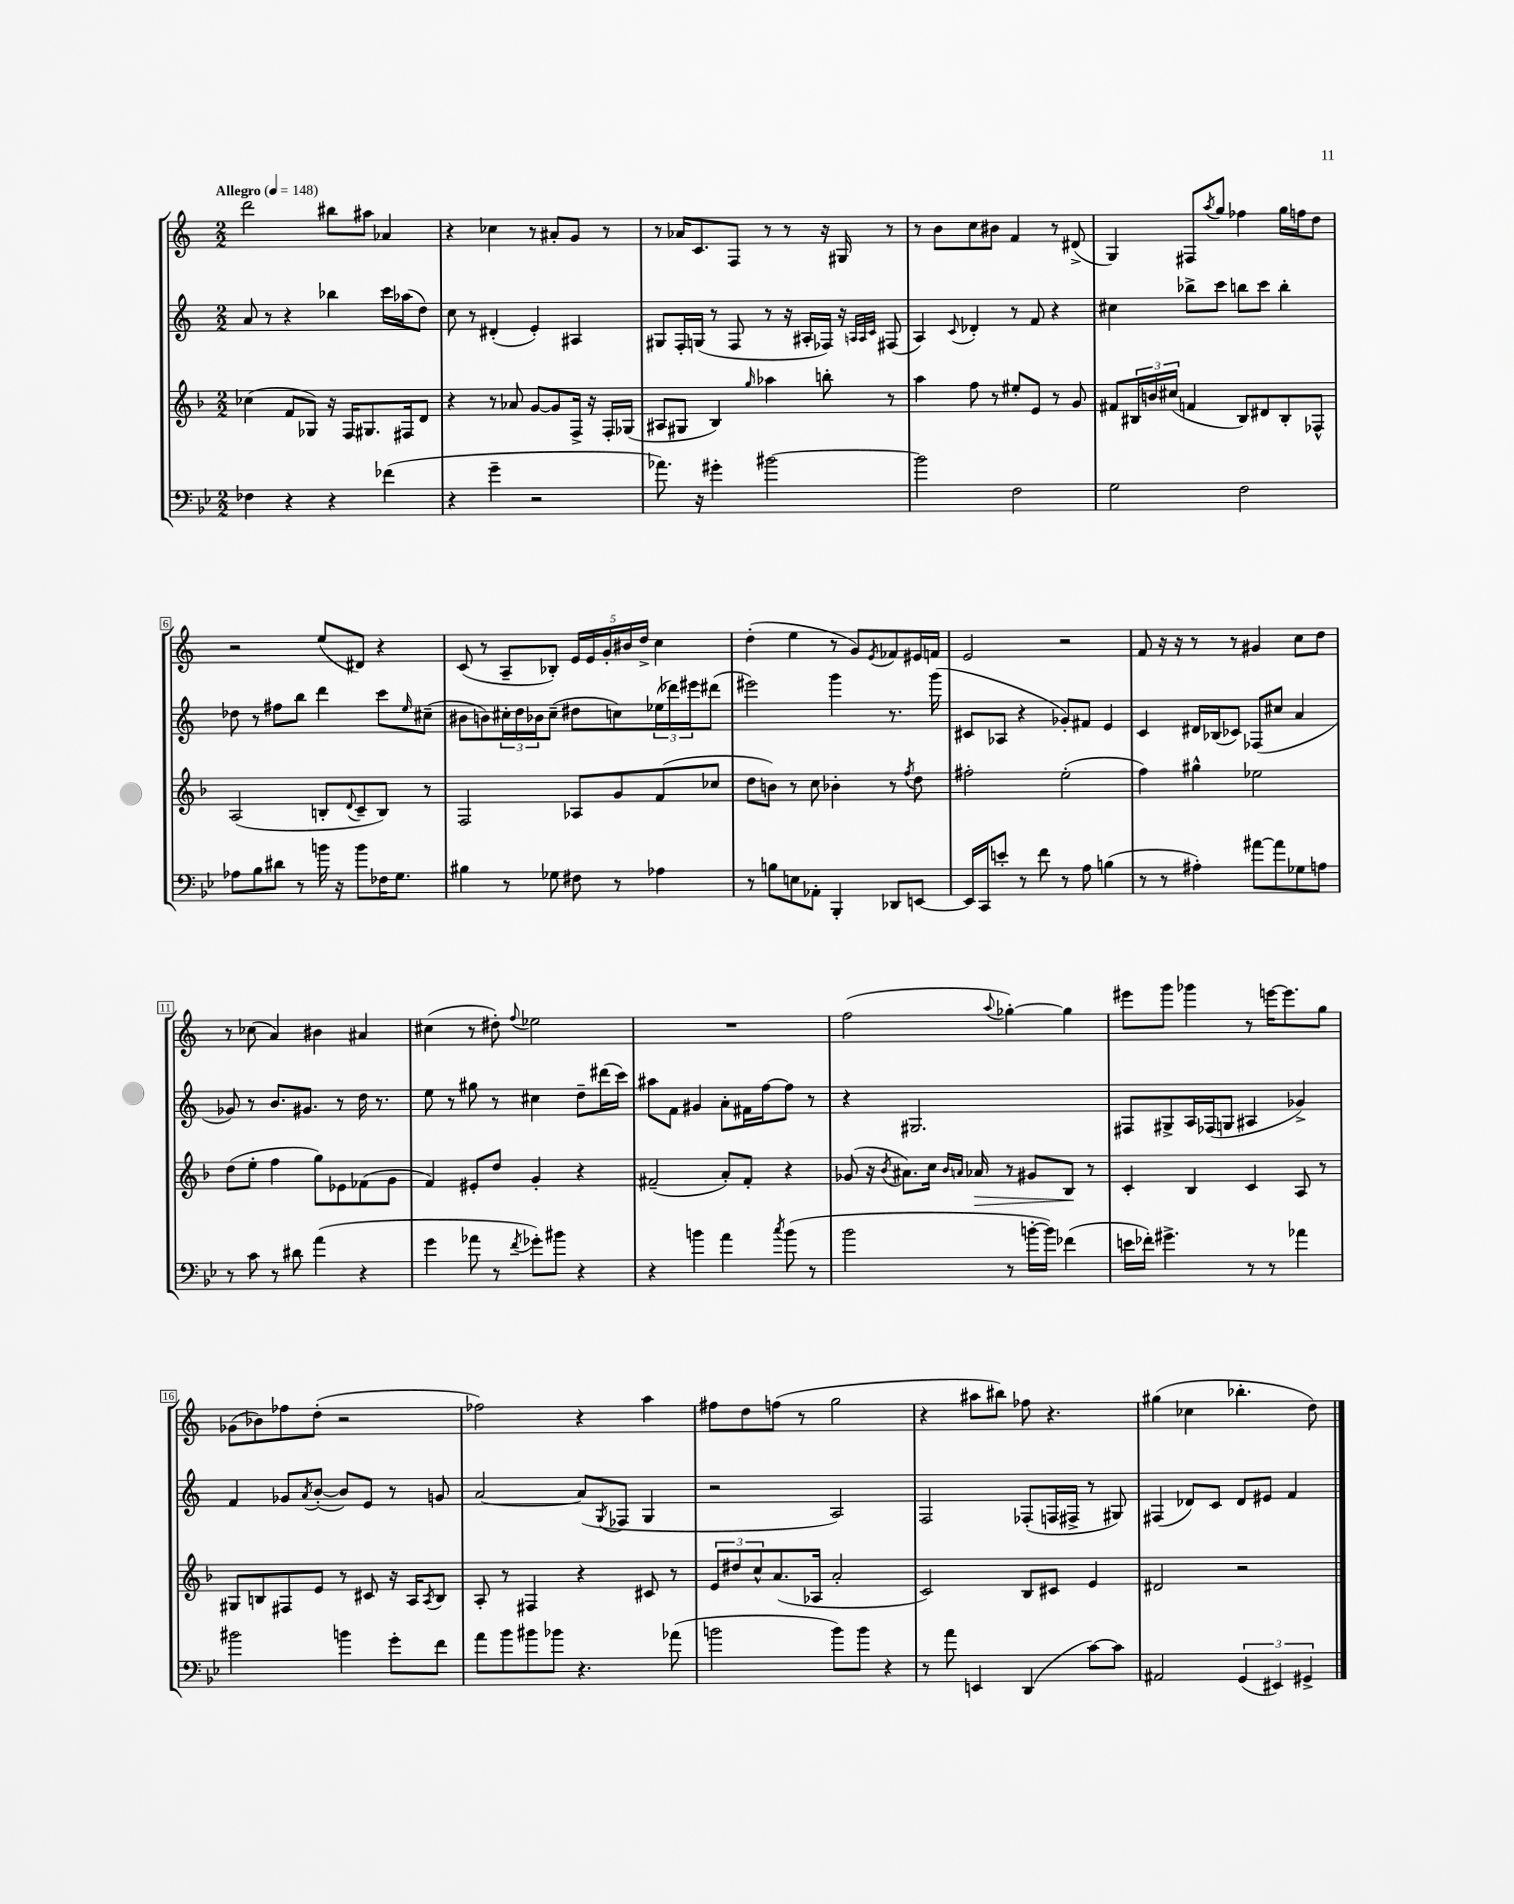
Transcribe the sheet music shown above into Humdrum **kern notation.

**kern	**kern	**kern	**kern
*staff4	*staff3	*staff2	*staff1
*clefF4	*clefG2	*clefG2	*clefG2
*k[b-e-]	*k[b-]	*k[]	*k[]
*M2/2	*M2/2	*M2/2	*M2/2
*MM148	*MM148	*MM148	*MM148
4F-	(4cc-	8a	2ddd
.	.	8r	.
4r	8f	4r	.
.	8G-)	.	.
4r	16r	4bb-	8bb#
.	16F	.	.
.	8.G#	.	8aa#
(4f-	.	16ccc	4a-
.	16F#	(16aa-	.
.	8d	8dd)	.
=	=	=	=
4r	4r	8cc	4r
.	.	8r	.
4g~	8r	(4d#'	4cc-
.	8a-	.	.
2r	[8g	4e')	8r
.	8g]	.	8a#'
.	16F^	4A#	8g
.	16r	.	.
.	16F'	.	8r
.	(16G-	.	.
=	=	=	=
8.a-)	8A#	8G#	8r
.	8G#	16F'	16a-
16r	.	(16G	8.c
4g#'	4B-)	8r	.
.	.	8F	8F
.	16qqgg	.	.
[2b#	4aa-	8r	8r
.	.	16r	8r
.	.	16A#'	.
.	8bb'	16F-)	16r
.	.	16r	16G#
.	.	32qqA	.
.	.	32qqA	.
.	.	32qqc	.
.	8r	(8F#	8r
=	=	=	=
2b#]	4aa	4A)	8r
.	.	.	8b
.	.	8qqc	.
.	8ff	4d-'	8cc
.	8r	.	8b#
2F	8ee#'	8r	4f
.	8e	8f	.
.	8r	4r	8r
.	8g	.	(8d#^
=	=	=	=
2G	8f#	4cc#	4G)
.	24B#	.	.
.	24b	.	.
.	(24cc#	.	.
.	4f	8bb-^	8F#
.	.	.	8qaa
.	.	8ccc	8gg
2F	8B#)	8bb	4ff-
.	8d#	8ccc	.
.	8B#'	4bb'	16gg
.	.	.	16ff
.	8F-^^	.	8dd
=	=	=	=
8A-	(2A	8dd-	2r
8B-	.	8r	.
8d#	.	8ff#	.
8r	.	8bb	.
16b	8B'	4ddd	(8ee
16r	.	.	.
.	8qqd	.	.
8b	8c~	.	8d#)
16F-	8B)	8ccc	4r
8.G	.	.	.
.	.	16qqee	.
.	8r	(8cc#~	.
=	=	=	=
4B#	2F	8b#	(8c
.	.	8b)	8r
8r	.	24cc#'	8A~
.	.	24dd	.
.	.	24b-	.
8G-	.	(8cc#~	8B-')
8F#	8A-	8dd#	20e
.	.	.	20e
.	.	.	20g'
8r	8g	8cc)	.
.	.	.	20b#
.	.	.	20dd^
4A-	(8f	(24ee-	4cc
.	.	24ddd-)	.
.	.	24eee#	.
.	8cc-	(8ddd#	.
=	=	=	=
8r	8dd	2eee#)	(4dd'
8B	8b)	.	.
8E	8r	.	4ee
8AA-'	8cc	.	.
4BBB-'	4b-'	4ggg	8r
.	.	.	8g)
.	.	.	8qe
8DD-	8r	8.r	8f-
.	8qff	.	.
[8EE	8dd	.	16e#
.	.	(16ggg	16f
=	=	=	=
16EE]	2ff#'	8c#	2e
16CC	.	.	.
8e'	.	8A-	.
8r	.	4r	.
8f	.	.	.
8r	(2ee'	8g-')	2r
8A	.	8f#	.
(4B	.	4e	.
=	=	=	=
8r	4ff)	4c	8f
8r	.	.	16r
.	.	.	16r
4A#')	4gg#^^	16d#	8r
.	.	(16B-	.
.	.	8c-)	8r
[8a#	2ee-	(8F-	4g#
8a#]	.	8cc#	.
8G-	.	4a	8cc
8A	.	.	8dd
=	=	=	=
8r	(8dd	8g-)	8r
8c	8ee'	8r	(8cc-
8r	4ff	8.b	4a)
8d#	.	.	.
.	.	8.g#	.
(4a	8gg)	.	4b#
.	8e-	8r	.
4r	(8f-	16dd	4a#
.	.	8.r	.
.	8g	.	.
=	=	=	=
4g	4f)	8ee	(4cc#
.	.	8r	.
8a-	8e#'	8gg#	8r
8r	8dd	8r	8dd#')
8qf	.	.	8qqff
8g-')	4g'	4cc#	2ee-
8b#	.	.	.
4r	4r	8dd~	.
.	.	(16ddd#	.
.	.	16ccc)	.
=	=	=	=
4r	(2f#~	8aa#	1r
.	.	8f	.
4b	.	4g#	.
4a	8a')	8a'	.
.	8f#'	16f#	.
.	.	[16ff	.
8qcc	.	.	.
(8b	4r	8ff]	.
8r	.	8r	.
=	=	=	=
2b-	(8g-	4r	(2ff
.	16r	.	.
.	8qb-	.	.
.	8.a#)	.	.
.	.	2.G#	.
.	16cc	.	.
.	16qqb-	.	.
.	16qqa	.	.
.	16a-	.	.
.	.	.	8qqaa
8r	8r	.	[4gg-')
[16b'	8g#	.	.
16b])	.	.	.
(4f-	8B-	.	4gg-]
.	8r	.	.
=	=	=	=
16e	4c'	8F#	8eee#
16f-')	.	.	.
4.g#^	.	8G#^	8ggg
.	4B-	16A	4ggg-
.	.	(16F-	.
.	.	8G	.
8r	4c	4A#	8r
8r	.	.	[16eee
.	.	.	8.eee]
4a-	8A	4g-^)	.
.	8r	.	8gg
=	=	=	=
2b#	8G#	4f	(8g-
.	8B	.	8b-)
.	8F#	8g-	8ff-
.	.	8qa	.
.	8e	([8b'	(8dd'
4b	8r	8b])	2r
.	8c#	8e	.
8g'	16r	8r	.
.	16A	.	.
.	8qA	.	.
8f	8B	8g	.
=	=	=	=
8a	8A'	[2a	2ff-)
8b-	8r	.	.
8b#	4F#	.	.
8b-	.	.	.
4.r	4r	(8a]	4r
.	.	8qG	.
.	.	8F-	.
.	8c#	4G	4aa
(8a-	8r	.	.
=	=	=	=
2b	12e	2r	8ff#
.	12dd#	.	.
.	.	.	8dd
.	12cc^^	.	.
.	(8.a	.	(8ff
.	.	.	8r
.	16A-	.	.
8b)	2a'	2A)	2gg
8b	.	.	.
4r	.	.	.
=	=	=	=
8r	2c)	2F	4r
8a	.	.	.
4EE	.	.	8aa#
.	.	.	8bb#)
(4DD	8B-	(8F-'	8ff-
.	8c#	16F	4.r
.	.	16F#^	.
[8c)	4e	8r	.
8c]	.	8G#)	.
=	=	=	=
2AA#	2d#	(4F#	(4gg#
.	.	8d-)	4cc-
.	.	8c	.
(6GG	2r	8d-	4.bb-'
.	.	8e#	.
6EE#)	.	.	.
.	.	4f	.
6GG#^	.	.	.
.	.	.	8dd)
==	==	==	==
*-	*-	*-	*-
